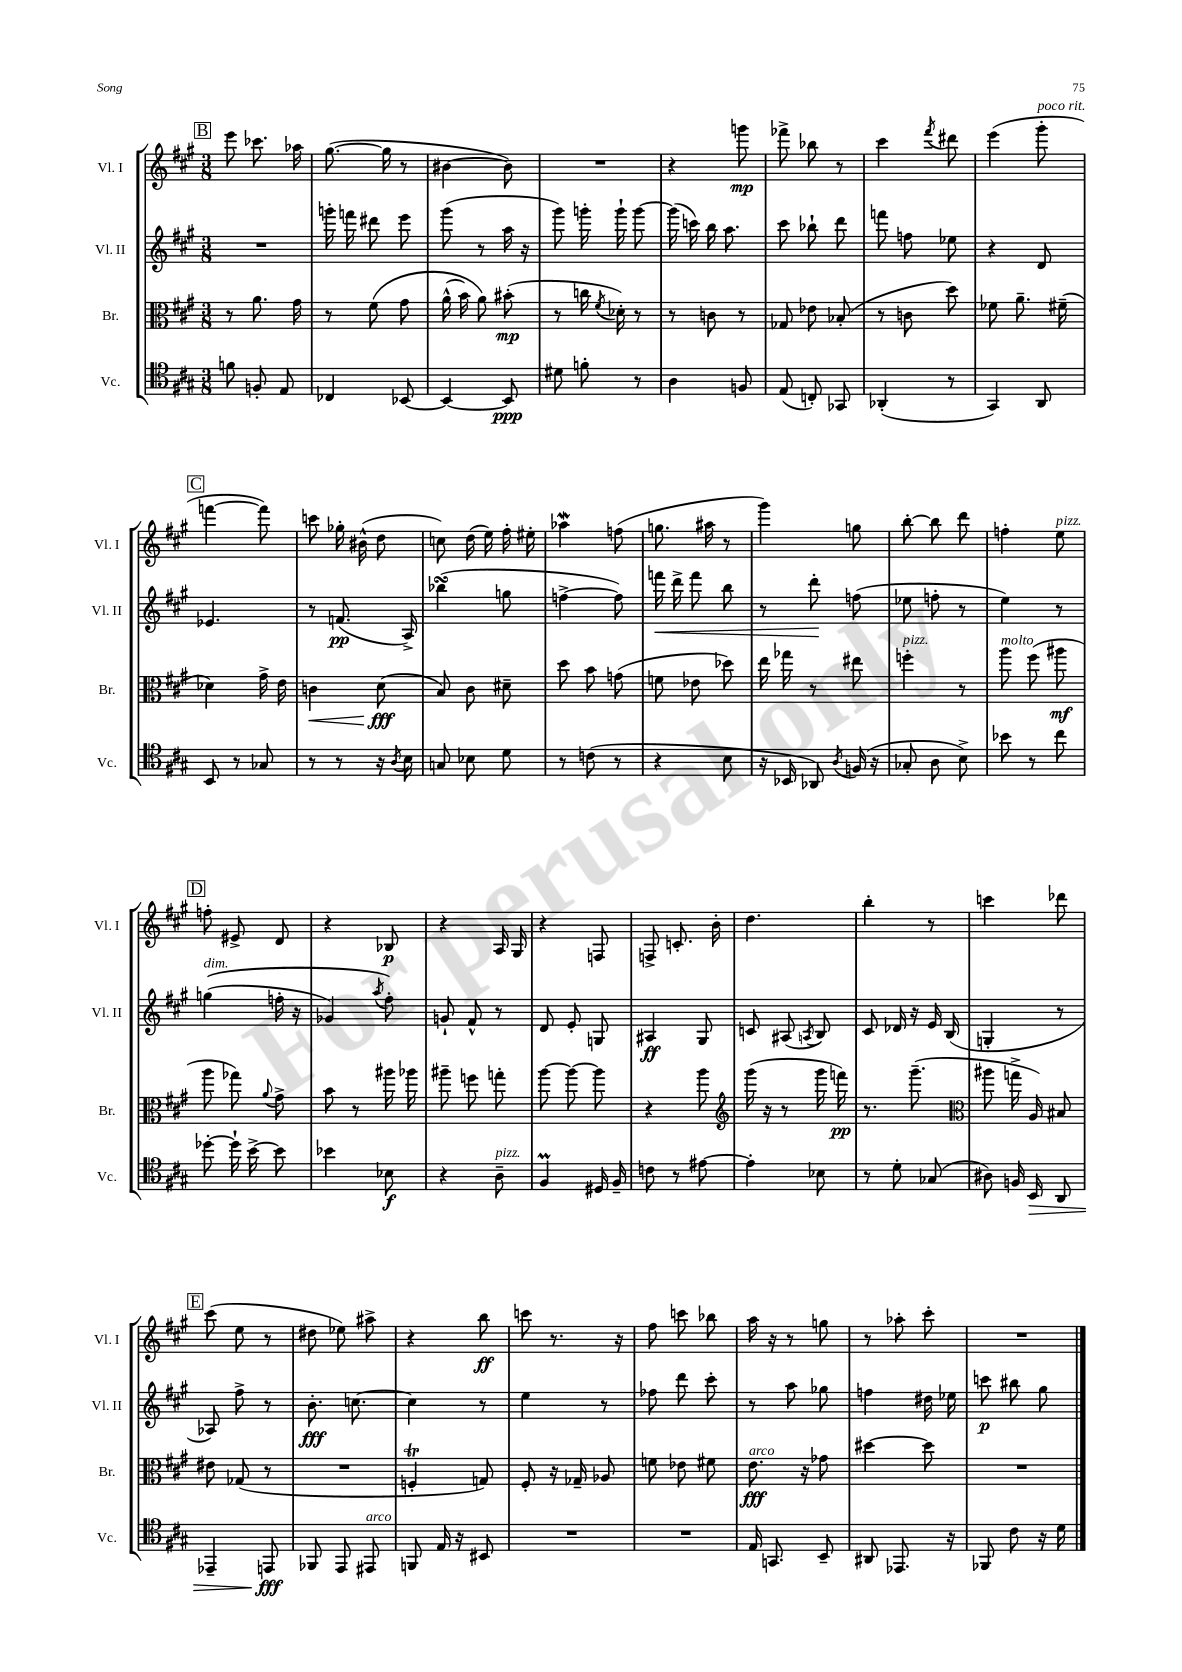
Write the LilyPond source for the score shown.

<<
\new StaffGroup <<
\new Staff = "s0" \with { instrumentName = "Vl. I" shortInstrumentName = "Vl. I" } {
    \clef treble \key a \major \numericTimeSignature \time 3/8
    \autoBeamOff \mark \markup { \box "B" } e'''8 ces'''8. aes''16 |
    gis''8.~( gis''16 r8 |
    bis'4~ bis'8) |
    R4. |
    r4 g'''8\mp |
    fes'''8-> bes''8 r8 |
    cis'''4 \acciaccatura { fis'''8 } dis'''8 |
    e'''4( gis'''8-.^\markup { \italic "poco rit." } |
    \mark \markup { \box "C" } f'''4~ f'''8) |
    c'''8 ges''16-. bis'16-^( d''8 |
    c''8) d''16( e''16) fis''16-. eis''16-. |
    aes''4\mordent f''8( |
    g''8. ais''16 r8 |
    gis'''4) g''8 |
    b''8~-. b''8 d'''8 |
    f''4-. e''8^\markup { \italic "pizz." } |
    \mark \markup { \box "D" } f''8-. eis'8-> d'8 |
    r4 bes8\p |
    r4 a16 gis16 |
    r4 f8 |
    f8-> c'8.-. b'16-. |
    d''4. |
    b''4-. r8 |
    c'''4 des'''8 |
    \mark \markup { \box "E" } cis'''8( e''8 r8 |
    dis''8 ees''8) ais''8-> |
    r4 b''8\ff |
    c'''8 r8. r16 |
    fis''8 c'''8 bes''8 |
    a''16 r16 r8 g''8 |
    r8 aes''8-. cis'''8-. |
    R4. \bar "|." |
}
\new Staff = "s1" \with { instrumentName = "Vl. II" shortInstrumentName = "Vl. II" } {
    \clef treble \key a \major \numericTimeSignature \time 3/8
    \autoBeamOff \mark \markup { \box "B" } R4. |
    g'''16-. f'''16 dis'''8 e'''8 |
    gis'''8( r8 a''16 r16 |
    gis'''8) g'''16-. g'''16-! g'''8~ |
    g'''16( c'''16) b''16 a''8. |
    cis'''8 bes''8-! d'''8 |
    f'''8 f''8 ees''8 |
    r4 d'8 |
    \mark \markup { \box "C" } ees'4. |
    r8 f'8.\pp( a16->) |
    bes''4\turn( g''8 |
    f''4~-> f''8) |
    f'''16\< d'''16-> f'''8 b''8 |
    r8 d'''8-.\! f''8( |
    ees''8 f''8-. r8 |
    e''4) r8 |
    \mark \markup { \box "D" } g''4^\markup { \italic "dim." }(\( f''16-. r16 |
    ges'4) \acciaccatura { a''8 } fis''8-.\) |
    g'8-! fis'8-^ r8 |
    d'8 e'8-. g8 |
    ais4\ff gis8 |
    c'8 ais8( \acciaccatura { a8 } b8) |
    cis'8 des'16 r16 e'16 b16( |
    g4-. r8 |
    \mark \markup { \box "E" } aes8) fis''8-> r8 |
    b'8.-.\fff c''8.~ |
    c''4 r8 |
    e''4 r8 |
    fes''8 d'''8 cis'''8-. |
    r8 a''8 ges''8 |
    f''4 dis''16 ees''16 |
    c'''8\p bis''8 gis''8 \bar "|." |
}
\new Staff = "s2" \with { instrumentName = "Br." shortInstrumentName = "Br." } {
    \clef alto \key a \major \numericTimeSignature \time 3/8
    \autoBeamOff \mark \markup { \box "B" } r8 a'8. gis'16 |
    r8 fis'8\( gis'8 |
    a'16-^( b'16) a'8\) bis'8-.\mp( |
    r8 c''16 \acciaccatura { fis'8 } des'16-.) r8 |
    r8 c'8 r8 |
    ges8 ees'8 bes8-.( |
    r8 c'8 d''8) |
    fes'8 a'8.-- fis'16--( |
    \mark \markup { \box "C" } des'4) gis'16-> e'16 |
    c'4\< d'8\fff\!( |
    b8) cis'8 dis'8-- |
    d''8 b'8 g'8( |
    f'8 ees'8 des''8) |
    e''16 ges''16 r8 eis''8 |
    f''4-.^\markup { \italic "pizz." } r8 |
    a''8^\markup { \italic "molto" } fis''8( ais''8\mf |
    \mark \markup { \box "D" } a''8 ges''8) \appoggiatura { a'8 } gis'8-> |
    b'8 r8 ais''16 aes''16 |
    ais''8-- f''8 g''8-. |
    a''8~ a''8~ a''8 |
    r4 a''8 |
    \clef treble gis'''16( r16 r8 gis'''16 f'''16\pp) |
    r8. gis'''8.--( |
    \clef alto ais''8 g''16-> a16) bis8 |
    \mark \markup { \box "E" } eis'8 ges8( r8 |
    R4. |
    f4-.\trill g8) |
    fis8-. r16 ges16-- aes8 |
    f'8 ees'8 fis'8 |
    e'8.\fff^\markup { \italic "arco" } r16 ges'8 |
    dis''4~ dis''8 |
    R4. \bar "|." |
}
\new Staff = "s3" \with { instrumentName = "Vc." shortInstrumentName = "Vc." } {
    \clef tenor \key a \major \numericTimeSignature \time 3/8
    \autoBeamOff \mark \markup { \box "B" } f'8 f8-. e8 |
    ces4 bes,8~ |
    bes,4~ bes,8\ppp |
    dis'8 f'8-. r8 |
    a4 f8 |
    e8( c8-.) ges,8 |
    aes,4-.( r8 |
    gis,4) a,8 |
    \mark \markup { \box "C" } b,8 r8 ges8 |
    r8 r8 r16 \acciaccatura { a8 } b16 |
    g8 bes8 d'8 |
    r8 c'8( r8 |
    r4 b8 |
    r16 bes,16 aes,8) \acciaccatura { a8 } f16( r16 |
    ges8-. a8 b8->) |
    bes'8 r8 cis''8 |
    \mark \markup { \box "D" } des''8~-. des''16-! b'16~-> b'8 |
    bes'4 bes8\f |
    r4 a8--^\markup { \italic "pizz." } |
    fis4\prall dis16 fis16-- |
    c'8 r8 eis'8~ |
    eis'4-. bes8 |
    r8 d'8-. ges8( |
    ais8) f16 b,16\> a,8 |
    \mark \markup { \box "E" } ees,4-- e,8\fff\! |
    fes,8 e,8 eis,8^\markup { \italic "arco" } |
    f,8 e16 r16 bis,8 |
    R4. |
    R4. |
    e16 g,8. b,8-- |
    ais,8 ees,8. r16 |
    fes,8 cis'8 r16 d'16 \bar "|." |
}
>>
>>
\layout { \context { \Score \remove "Bar_number_engraver" } }
